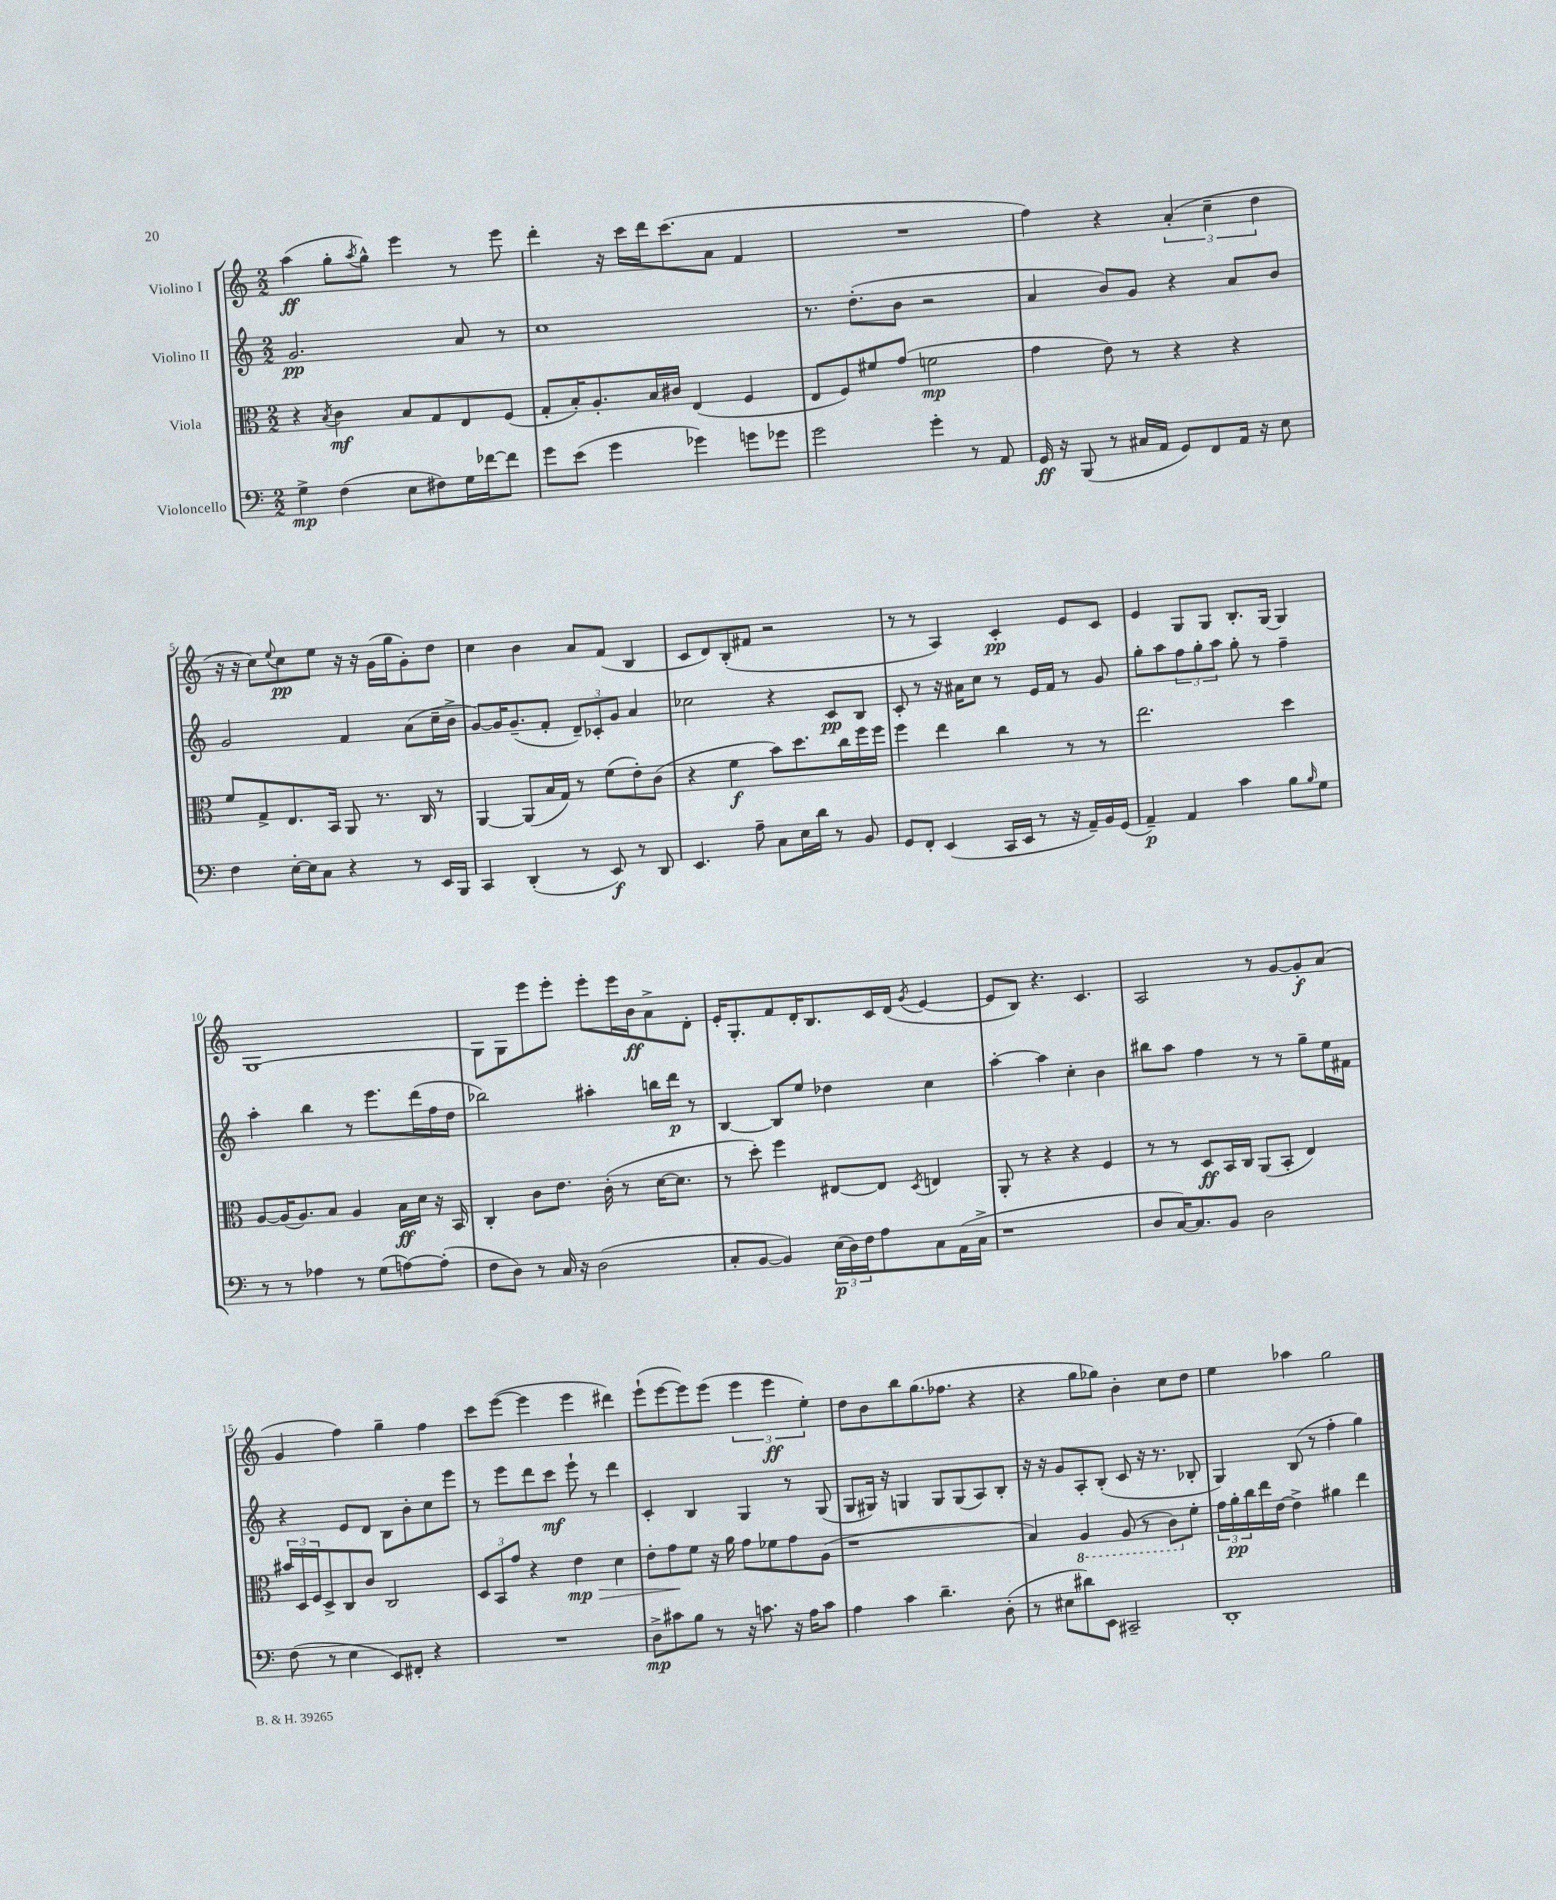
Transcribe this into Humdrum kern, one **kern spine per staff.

**kern	**kern	**kern	**kern
*staff4	*staff3	*staff2	*staff1
*clefF4	*clefC3	*clefG2	*clefG2
*k[]	*k[]	*k[]	*k[]
*M2/2	*M2/2	*M2/2	*M2/2
4G^	4r	2.g	(4aa
.	8qB	.	.
(4F	4c	.	8gg'
.	.	.	8qaa
.	.	.	8gg^^)
8E	8B	.	4eee
8F#)	8G	.	.
16G	8E	8a	8r
[16f-	.	.	.
8f-]	(8F	8r	8eee
=	=	=	=
8g	8G'	1cc	4ddd'
(8e	16B')	.	.
.	8.A'	.	.
4g	.	.	16r
.	.	.	16ccc
.	16B	.	16ddd
.	16c#	.	(8.ccc
4g-)	(4E	.	.
.	.	.	8a
8g	4F	.	4f
8g-	.	.	.
=	=	=	=
2g	8E	8.r	1r
.	8F)	.	.
.	.	(8.dd'	.
.	8f#	.	.
.	(8g	8b	.
4g'	2f	2r	.
8r	.	.	.
8AA	.	.	.
=	=	=	=
16GG	4g	4a	4ff)
16r	.	.	.
(8BBB	.	.	.
8r	8e)	8b)	4r
16C#	8r	8g	.
16AA	.	.	.
8GG)	4r	4r	(6a'
8FF	.	.	.
.	.	.	6cc~
16AA	4r	8a	.
16r	.	.	.
.	.	.	6dd
8E	.	8b	.
=	=	=	=
4F	8f	2g	16r
.	.	.	16r
.	8G^	.	8cc)
.	.	.	8qqee
[16E'	8.E	.	8cc
16E]	.	.	.
8C	.	.	8ee
.	16BB	.	.
4r	8AA	4f	16r
.	.	.	16r
.	8.r	.	(16g
.	.	.	16gg
8r	.	(8a	8g')
.	16C	.	.
16EE	8r	16cc~	8dd
16BBB	.	16b^	.
=	=	=	=
4CC	[4AA	[8g)	4cc
.	.	16g]	.
.	.	(8.g~	.
(4DD'	(8AA]	.	4b
.	16B	8f'	.
.	16G)	.	.
8r	8r	12d~)	8a
.	.	12c-'	.
8EE)	(8f	.	(8f
.	.	12g	.
8r	8e')	4a	4B
8DD	(8c	.	.
=	=	=	=
4.EE	4r	2cc-	8c
.	.	.	8d)
.	4f	.	(8B'
8A~	.	.	8f#
8C	8b)	4r	2r
16E	8.dd	.	.
16d	.	.	.
8r	.	8c	.
.	16cc	.	.
8BB	16ff	8B	.
.	16ff	.	.
=	=	=	=
8GG	4ff	8c'	8r
8FF'	.	8r	8r
(4EE	4ee	16r	4A)
.	.	16a#	.
.	.	8cc	.
16CC	4cc	8r	4c'
16EE	.	.	.
8r	.	16e	.
.	.	16f	.
16r	8r	8r	8e
16AA~)	.	.	.
16BB	8r	8g	8c
(16GG	.	.	.
=	=	=	=
4AA~)	2.ee	8gg'	4e
.	.	8aa	.
4AA	.	12ff	8G
.	.	12gg'	.
.	.	.	8G
.	.	12aa	.
4c	.	8gg'	8.B'
.	.	8r	.
.	.	.	[16G
8B	4dd	4ff~	4G]
16qqB	.	.	.
8G	.	.	.
=	=	=	=
8r	[8A	4aa'	[1G
8r	(16A]	.	.
.	8.A)	.	.
4A-	.	4bb	.
.	8B	.	.
8r	4A	8r	.
(8G	.	8.eee	.
[8A)	16B	.	.
.	16d	(16ddd	.
(8A']	16r	16ff	.
.	16BB	16dd	.
=	=	=	=
8F	4C'	2bb-)	8G]
8D)	.	.	8G
8r	8c	.	8eee
16C	8.e	.	8eee'
16r	.	.	.
(2D	.	4aa#'	8eee'
.	(16c'	.	.
.	8r	.	16eee
.	.	.	16b
.	[16d	16bb	8a^
.	8.d]	16ddd	.
.	.	8r	8d'
=	=	=	=
8C'	8r	[4B	16e'
.	.	.	8.G'
[8BB	8dd')	.	.
4BB])	4ff	8B]	8f
.	.	8ee	16d'
.	.	.	8.B
(24E	[8E#	4dd-	.
24D)	.	.	.
24F	.	.	.
8A	8E#]	.	16c
.	.	.	(16d
.	8qD	.	8qg
8C	4E	4cc	[4e
(16AA	.	.	.
16C^	.	.	.
=	=	=	=
1r	8AA'	[4aa'	8e]
.	8r	.	8B)
.	4r	4aa]	4.r
.	4r	4cc'	.
.	.	.	4.c
.	4F	4b	.
=	=	=	=
8D	8r	8bb#	2A
[16C)	8r	8aa	.
8.C]	.	.	.
.	8D	4ff	.
8BB	16BB	.	.
.	16C	.	.
2D	(8AA	8r	8r
.	8BB'	8r	[8g
.	4E)	8gg~	8g']
.	.	16ee	(8a
.	.	16f#	.
=	=	=	=
(8F	24b#	4r	4g
.	24D	.	.
.	24F	.	.
8r	8D^	.	.
4E	8C	8e	4ff)
.	8c	8d	.
8EE)	2C	8B	4gg~
8FF#'	.	8b'	.
4r	.	8cc	4ff
.	.	8eee	.
=	=	=	=
1r	12D	8r	8ccc
.	12BB	.	.
.	.	8eee	([8eee
.	12g	.	.
.	4r	8ddd	4eee]
.	.	8ccc	.
.	4e	8eee`	4eee
.	.	8r	.
.	4d	4ddd	4ddd#)
=	=	=	=
8D^	8e'	4c'	(8eee`
8c#	8g	.	[8eee
8B	8f	4B	8eee])
8r	16r	.	(8eee
.	16a	.	.
16r	8g	4G	6eee
8.c	.	.	.
.	8f-	.	.
.	.	.	6eee
16r	8g	8r	.
16A	.	.	.
.	.	.	6ee')
8c	(8A	(8G	.
=	=	=	=
4A	1r	8G	8dd
.	.	16G#)	8b
.	.	16r	.
4c	.	4G	8bb
.	.	.	(8.gg
4.d~	.	8G	.
.	.	.	8.ff-
.	.	(8G	.
.	.	8A)	4r
(8D'	.	8B'	.
=	=	=	=
8r	4B)	16r	4r
.	.	16r	.
8E#	.	8g	.
8d#)	4AA	8A'	8gg
8EE	.	(8B'	8gg-)
2CC#~	(8AA	8c	4b'
.	8r	16r	.
.	.	8.r	.
.	8C)	.	8cc
.	8f'	8B-'	8dd
=	=	=	=
1DD'	24g	4G)	4ee
.	24a'	.	.
.	24cc	.	.
.	16ee	.	.
.	[16e	.	.
.	4e^]	(8B	4aa-
.	.	8r	.
.	4a#	4ff'	2gg
.	4ee	4gg)	.
==	==	==	==
*-	*-	*-	*-
